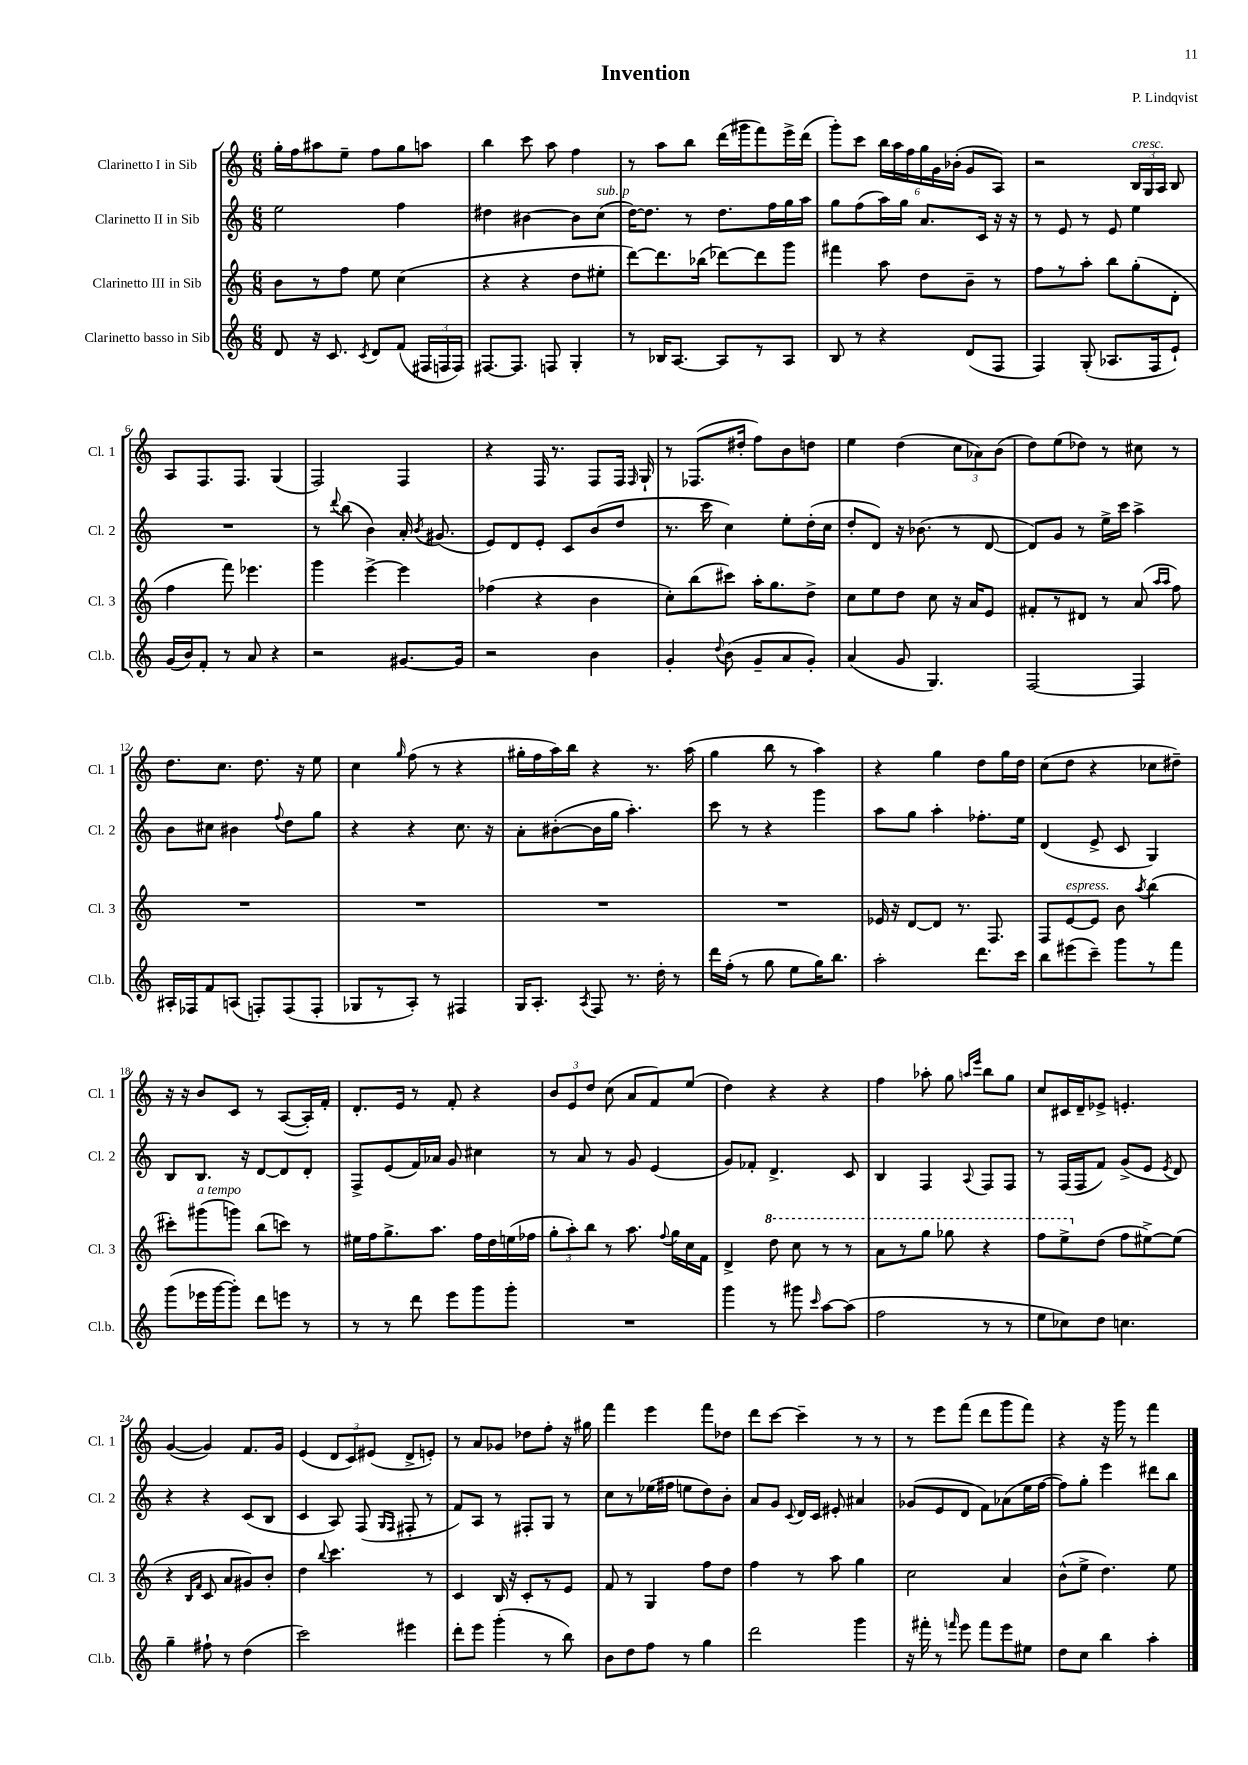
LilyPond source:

\header { title = "Invention" composer = "P. Lindqvist" }
<<
\new StaffGroup <<
\new Staff = "s0" \with { instrumentName = "Clarinetto I in Sib" shortInstrumentName = "Cl. 1" } {
    \clef treble \key c \major \numericTimeSignature \time 6/8
    \autoBeamOff g''16[-. f''16 ais''8 e''8]-- f''8[ g''8 a''8] |
    b''4 c'''8 a''8 f''4 |
    r8 a''8[ b''8] d'''16[( gis'''16 f'''8) e'''16-> d'''16]( |
    g'''8[-.) c'''8] \tuplet 6/4 { b''16[ a''16 f''16 g''16 g'16 bes'16]-.( } g'8[ a8]) |
    r2 \tuplet 3/2 { b16[^\markup { \italic "cresc." } g16 a16] } b8 |
    a8[ f8. f8.] g4( |
    f2) f4 |
    r4 f16 r8. f8[ f16] \grace { f16 } g16-! |
    r8 fes8.[( dis''16]-. f''8[) b'8 d''8] |
    e''4 d''4( \tuplet 3/2 { c''8[ aes'8) b'8]( } |
    d''8[) e''8( des''8]) r8 cis''8 r8 |
    d''8.[ c''8.] d''8. r16 e''8 |
    c''4 \grace { g''16 } f''8( r8 r4 |
    gis''16[-. f''16 a''16) b''16] r4 r8. a''16( |
    g''4 b''8 r8 a''4) |
    r4 g''4 d''8[ g''16 d''16] |
    c''8[( d''8] r4 ces''8[ dis''8]--) |
    r16 r16 b'8[ c'8] r8 a8[~( a16-.) f'16]-. |
    d'8.[-. e'16] r8 f'8-. r4 |
    \tuplet 3/2 { b'8[ e'8 d''8] } c''8( a'8[ f'8) e''8]( |
    d''4) r4 r4 |
    f''4 aes''8-. g''8 \grace { a''16[ e'''16] } b''8[ g''8] |
    c''8[ cis'16 d'16-- ees'8]-> e'4.-. |
    g'4~( g'4) f'8.[ g'16] |
    e'4( \tuplet 3/2 { d'8[ c'8) eis'8]( } d'8[-> e'8]-.) |
    r8 a'8[ ges'8] des''8[ f''8]-. r16 gis''16 |
    f'''4 e'''4 f'''8[ des''8] |
    d'''8[ c'''8]~ c'''4-- r8 r8 |
    r8 e'''8[ f'''8]( d'''8[ g'''8 f'''8]) |
    r4 r16 g'''16 r8 f'''4 \bar "|." |
}
\new Staff = "s1" \with { instrumentName = "Clarinetto II in Sib" shortInstrumentName = "Cl. 2" } {
    \clef treble \key c \major \numericTimeSignature \time 6/8
    \autoBeamOff e''2 f''4 |
    dis''4 bis'4~ bis'8[ c''8]^\markup { \italic "sub. p" }( |
    d''16[~) d''8.] r8 d''8.[ f''16 g''16 a''16] |
    g''8[ f''8( a''16) g''16] a'8.[ c'16] r16 r16 |
    r8 e'8 r8 e'8 e''4 |
    R2. |
    r8 \appoggiatura { d'''8 } b''8( b'4) a'16-. \acciaccatura { b'8 } gis'8.( |
    e'8[) d'8 e'8]-. c'8[ b'8( d''8] |
    r8. c'''16 c''4) e''8[-. d''16-.( c''16] |
    d''8[-. d'8]) r16 bes'8.( r8 d'8~ |
    d'8[) g'8] r8 e''16[-> c'''16] a''4-> |
    b'8[ cis''8] bis'4 \appoggiatura { f''8 } d''8[ g''8] |
    r4 r4 c''8. r16 |
    a'8[-. bis'8~-.( bis'16 g''16] a''4.-.) |
    c'''8 r8 r4 g'''4 |
    a''8[ g''8] a''4-. fes''8.[-. e''16] |
    d'4( e'8-> c'8 g4) |
    b8[ b8.] r16 d'8[~ d'8 d'8]-. |
    f8[-> e'8( f'16) aes'16] g'8 cis''4 |
    r8 a'8 r8 g'8 e'4( |
    g'8[) fes'8]-. d'4.-> c'8 |
    b4 f4 \appoggiatura { a8 } f8[ f8] |
    r8 f16[( f16 f'8]) g'8[->( e'8] \acciaccatura { e'8 } d'8) |
    r4 r4 c'8[( b8] |
    c'4 a8) f8( \grace { g16[ f16] } fis8-. r8 |
    f'8[) a8] r8 fis8[-. g8] r8 |
    c''8[ r8 ees''16( fis''16] e''8[ d''8) b'8]-. |
    a'8[ g'8] \appoggiatura { c'8 } d'16[ c'16] eis'8-. ais'4 |
    ges'8[( e'8 d'8] f'8[) aes'8( e''16 f''16]~ |
    f''8[) g''8]-. e'''4 dis'''8[ b''8] \bar "|." |
}
\new Staff = "s2" \with { instrumentName = "Clarinetto III in Sib" shortInstrumentName = "Cl. 3" } {
    \clef treble \key c \major \numericTimeSignature \time 6/8
    \autoBeamOff b'8[ r8 f''8] e''8 c''4( |
    r4 r4 d''8[ eis''8]-. |
    d'''8[~) d'''8. bes''16]( des'''8[~) des'''8 g'''8] |
    fis'''4 a''8 d''8[ b'8]-- r8 |
    f''8[ r8 a''8]-. b''8[ g''8-.( d'8]-. |
    f''4 f'''8) ees'''4. |
    g'''4 e'''4~-> e'''4 |
    fes''4( r4 b'4 |
    c''8[-.) b''8( cis'''8]) a''16[-. g''8. d''8]-> |
    c''8[ e''8 d''8] c''8 r16 a'16[ e'8] |
    fis'8[-. r8 dis'8] r8 a'8( \grace { a''16[ a''16] } f''8) |
    R2. |
    R2. |
    R2. |
    R2. |
    ees'16 r16 d'8[~ d'8] r8. f8. |
    f8[ e'8~^\markup { \italic "espress." } e'8] b'8 \acciaccatura { a''8 } b''4( |
    cis'''8[-.) gis'''8^\markup { \italic "a tempo" }( g'''8]) b''8[( c'''8]) r8 |
    eis''16[ f''16 g''8.-> a''8.] f''16[ d''16 e''16( fes''16] |
    \tuplet 3/2 { g''8[-. a''8-.) b''8] } r8 a''8. \appoggiatura { f''8 } g''16[ c''16 f'16] |
    d'4-> \ottava #1 d'''8 c'''8 r8 r8 |
    a''8[ r8 g'''8] ges'''8 r4 |
    f'''8[ e'''8-> \ottava #0 d''8]( f''8[ eis''8~->) eis''8]( |
    r4 \grace { b16[ f'16] } c'8 a'8[ gis'8) b'8]-. |
    d''4 \appoggiatura { b''8 } c'''4. r8 |
    c'4 b16 r16 c'8[-. r8 e'8] |
    f'8 r8 g4 f''8[ d''8] |
    f''4 r8 a''8 g''4 |
    c''2 a'4 |
    b'8[-^( e''8]-> d''4.) e''8 \bar "|." |
}
\new Staff = "s3" \with { instrumentName = "Clarinetto basso in Sib" shortInstrumentName = "Cl.b." } {
    \clef treble \key c \major \numericTimeSignature \time 6/8
    \autoBeamOff d'8 r16 c'8. \acciaccatura { c'8 } d'8[ f'8]( \tuplet 3/2 { fis16[ f16 f16]) } |
    fis8.[~ fis8.] f8 g4-. |
    r8 bes16[ a8.]~ a8[ r8 a8] |
    b8 r8 r4 d'8[( f8] |
    f4) g8-.( aes8.[ f16 e'8]-!) |
    g'16[( b'16) f'8]-. r8 a'8 r4 |
    r2 gis'8.[~ gis'16] |
    r2 b'4 |
    g'4-. \appoggiatura { d''8 } b'8( g'8[-- a'8 g'8]-.) |
    a'4( g'8 g4.) |
    f2~ f4 |
    ais16[-. fes16 f'8 a8]( f8[-.) f8( f8]-. |
    ges8[ r8 a8]-.) r8 fis4 |
    g16[ a8.]-. \acciaccatura { a8 } f8 r8. d''16-. r8 |
    d'''16[ f''16]-.( r8 g''8 e''8[ g''16) b''8.] |
    a''2-. d'''8.[ c'''16] |
    b''8[ eis'''8( c'''8]--) g'''8[ r8 f'''8] |
    g'''8[( ees'''16 g'''16~ g'''8]-.) d'''8[ e'''8] r8 |
    r8 r8 d'''8 e'''8[ g'''8 g'''8]-. |
    R2. |
    g'''4 r8 gis'''8 \grace { c'''16 } a''8[~ a''8]( |
    f''2 r8 r8 |
    e''8[ ces''8) d''8] c''4. |
    g''4-- fis''8-! r8 d''4( |
    c'''2) eis'''4 |
    d'''8[-. e'''8] g'''4-.( r8 b''8) |
    b'8[ d''8 f''8] r8 g''4 |
    d'''2 g'''4 |
    r16 fis'''16-. r8 \grace { f'''16 } e'''8 f'''8[ e'''8 eis''8] |
    d''8[ c''8] b''4 a''4-. \bar "|." |
}
>>
>>
